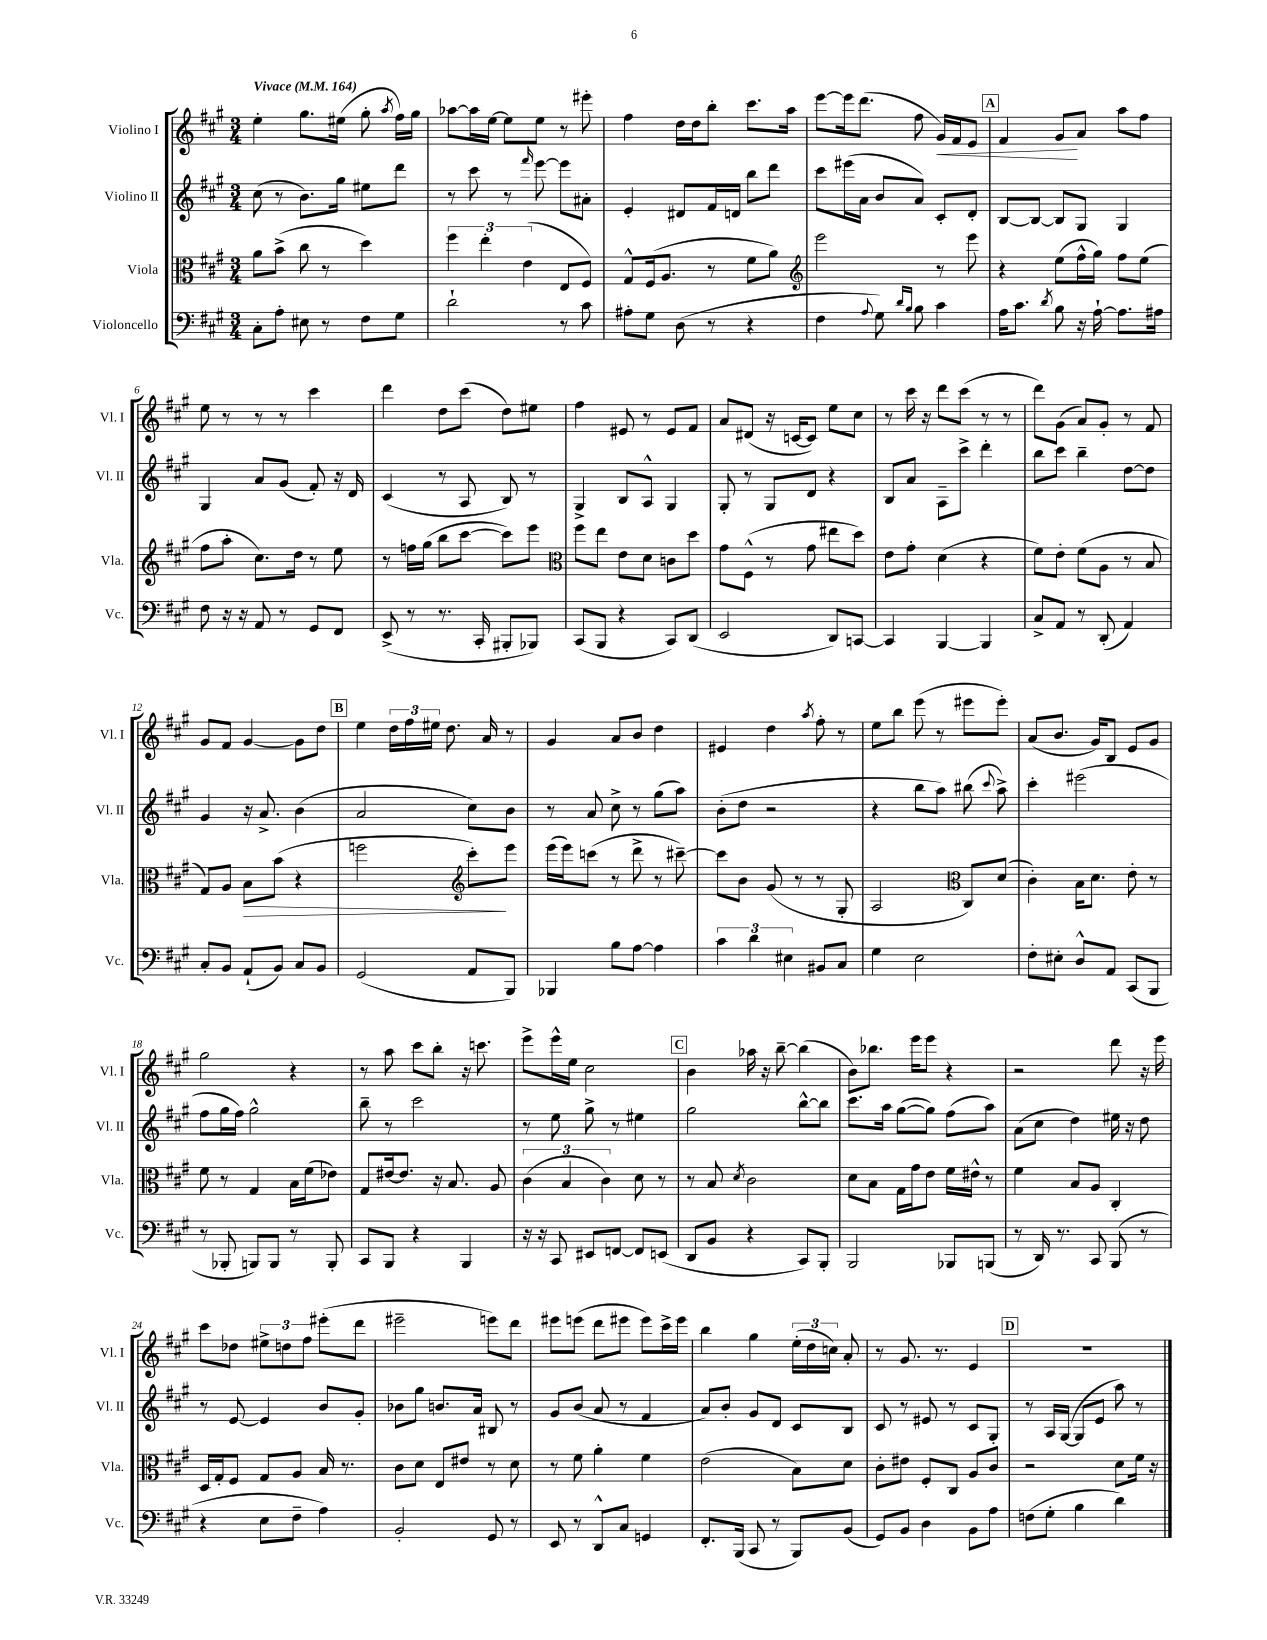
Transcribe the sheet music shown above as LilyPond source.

<<
\new StaffGroup <<
\new Staff = "s0" \with { instrumentName = "Violino I" shortInstrumentName = "Vl. I" } {
    \clef treble \key a \major \numericTimeSignature \time 3/4 \tempo "Vivace" 4 = 164
    \autoBeamOff e''4-. gis''8.[ eis''16]( gis''8-. \acciaccatura { a''8 } fis''16[) gis''16] |
    aes''8[~ aes''16 e''16]~ e''8[ e''8] r8 eis'''8-. |
    fis''4 d''16[ d''16 b''8]-. cis'''8.[ a''16] |
    e'''8[~ e'''16 d'''8.]( fis''8 gis'16[\<) fis'16 e'8] |
    \mark \markup { \box "A" } fis'4 gis'8[\! a'8] a''8[ fis''8] |
    e''8 r8 r8 r8 cis'''4 |
    d'''4 d''8[ cis'''8]( d''8[) eis''8] |
    fis''4 eis'8 r8 eis'8[ fis'8] |
    a'8[ dis'8]( r16 c'16[~ c'8]) e''8[ cis''8] |
    r8 cis'''16 r16 d'''8[ cis'''8]( r8 r8 |
    d'''8[) gis'8]( a'8[) gis'8]-. r8 fis'8 |
    gis'8[ fis'8] gis'4~ gis'8[ d''8] |
    \mark \markup { \box "B" } e''4 \tuplet 3/2 { d''16[ fis''16 eis''16] } d''8. a'16 r8 |
    gis'4 a'8[ b'8] d''4 |
    eis'4 d''4 \acciaccatura { a''8 } fis''8-. r8 |
    e''8[ b''8] e'''8( r8 eis'''8[ eis'''8]-.) |
    a'8[( b'8.] gis'16[) b8] e'8[ gis'8] |
    gis''2 r4 |
    r8 a''8 cis'''8[ b''8]-. r16 c'''8. |
    e'''8[-> e'''16-^ e''16] cis''2 |
    \mark \markup { \box "C" } b'4 aes''16 r16 b''8~-- b''4( |
    b'8[) bes''8.] e'''16[ e'''8] r4 |
    r2 d'''8 r16 e'''16 |
    cis'''8[ des''8] \tuplet 3/2 { eis''8[-> d''8 fis''8] } eis'''8[-.( d'''8] |
    eis'''2-- e'''8[) d'''8] |
    eis'''8[ e'''8]( d'''8[ eis'''8] eis'''8[) cis'''16-> eis'''16] |
    b''4 gis''4 \tuplet 3/2 { e''16[-.( d''16 c''16]) } a'8-. |
    r8 gis'8. r8. e'4 |
    \mark \markup { \box "D" } R2. \bar "|." |
}
\new Staff = "s1" \with { instrumentName = "Violino II" shortInstrumentName = "Vl. II" } {
    \clef treble \key a \major \numericTimeSignature \time 3/4
    \autoBeamOff cis''8( r8 b'8.[) gis''16] eis''8[ d'''8] |
    r8 cis'''8 r8 \grace { fis'''16 } e'''8~ e'''8[ ais'8]-. |
    e'4-. dis'8[ fis'16 d'16] b''8[ d'''8] |
    cis'''8[ eis'''16( a'16] b'8[ a'8]) cis'8[-. d'8]-. |
    \mark \markup { \box "A" } b8[~ b8]~ b8[ gis8] gis4 |
    gis4 a'8[ gis'8]( fis'8-.) r16 d'16 |
    cis'4( r8 a8 b8) r8 |
    gis4-> b8[ a8]-^ gis4 |
    gis8-. r8 gis8[ d'8] r4 |
    b8[ a'8] a8[-- cis'''8]-> d'''4-. |
    b''8[ cis'''8] b''4-- d''8[~ d''8] |
    gis'4 r16 a'8.-> b'4( |
    \mark \markup { \box "B" } a'2 cis''8[) b'8] |
    r8 a'8 cis''8-> r8 gis''8[( a''8]) |
    b'8[-.( d''8] r2 |
    r4 b''8[ a''8]) bis''8( \appoggiatura { cis'''8 } a''8->) |
    cis'''4-. eis'''2( |
    fis''8[ gis''16 fis''16]) gis''2-^ |
    b''8-- r8 cis'''2 |
    r8 e''8 gis''8-> r8 eis''4 |
    \mark \markup { \box "C" } gis''2 b''8[~-^ b''8] |
    cis'''8.[ a''16] gis''8[~( gis''8]) fis''8[( a''8]) |
    a'8[( cis''8] d''4) eis''16 r16 d''8 |
    r8 e'8~ e'4 b'8[ gis'8]-. |
    bes'8[ gis''8] b'8.[ a'16] bis8 r8 |
    gis'8[ b'8]( a'8 r8 fis'4 |
    a'8[) b'8]-. gis'8[ d'8] cis'8[ b8] |
    cis'8 r8 eis'8 r8 cis'8[ gis8]-. |
    \mark \markup { \box "D" } r8 a16[ gis16]~( gis8[ e'8] a''8) r8 \bar "|." |
}
\new Staff = "s2" \with { instrumentName = "Viola" shortInstrumentName = "Vla." } {
    \clef alto \key a \major \numericTimeSignature \time 3/4
    \autoBeamOff a'8[ b'8]->( cis''8 r8 d''4) |
    \tuplet 3/2 { fis''4 e''4-. e'4( } e8[ fis8]) |
    gis8[-^ fis16( a8.] r8 fis'8[ a'8]) |
    \clef treble e'''2 r8 e'''8 |
    \mark \markup { \box "A" } r4 e''8[( fis''16-^ gis''16]) fis''8[ e''8]( |
    fis''8[ a''8]-. cis''8.[) d''16] r8 e''8 |
    r8 f''16[ gis''16]( b''8[ cis'''8]~ cis'''8[) e'''8] |
    \clef alto fis''8[ e''8] e'8[ d'8] c'8[ d''8] |
    gis'8[ fis8]-^( r8 gis'8 eis''8[ d''8]) |
    e'8[ gis'8]-. d'4( r4 |
    fis'8[) e'8]-. fis'8[( a8] r8 b8 |
    gis8[) a8] b8[\> b'8]( r4 |
    \mark \markup { \box "B" } f''2 \clef treble cis'''8[-.\!) e'''8] |
    e'''16[( e'''16) c'''8]( r8 d'''8-> r8 cis'''8~--) |
    cis'''8[ b'8] gis'8( r8 r8 gis8-. |
    a2 \clef alto cis8[) d'8]( |
    cis'4-.) b16[ d'8.] e'8-. r8 |
    fis'8 r8 gis4 b16[ fis'16( ees'8]) |
    gis8[ eis'16~ eis'8.] r16 b8. a8 |
    \tuplet 3/2 { cis'4( b4 cis'4) } d'8 r8 |
    \mark \markup { \box "C" } r8 b8 \acciaccatura { d'8 } cis'2 |
    d'8[ b8] gis16[ gis'16 e'8] fis'16[ eis'16]-^ r8 |
    fis'4 b8[ a8] cis4-. |
    d16[ gis16-. fis8] gis8[ a8] b16 r8. |
    cis'8[ d'8] e8[ eis'8] r8 d'8 |
    r8 fis'8 a'4-. fis'4 |
    e'2( b8[) d'8] |
    cis'8[-. eis'8] fis8[-. cis8] a8[ cis'8] |
    \mark \markup { \box "D" } r2 d'8[ fis'16] r16 \bar "|." |
}
\new Staff = "s3" \with { instrumentName = "Violoncello" shortInstrumentName = "Vc." } {
    \clef bass \key a \major \numericTimeSignature \time 3/4
    \autoBeamOff cis8[-. a8]-. eis8 r8 fis8[ gis8] |
    d'2-! r8 cis'8 |
    ais8[-. gis8] d8( r8 r4 |
    fis4 \appoggiatura { a8 } gis8) \grace { d'16[ b16] } b8 cis'4 |
    \mark \markup { \box "A" } a16[ cis'8.] \acciaccatura { d'8 } b8 r16 a16~-! a8.[ ais16] |
    fis8 r16 r16 a,8 r8 gis,8[ fis,8] |
    e,8->( r8 r8. cis,16-. bis,,8[-. bes,,8]) |
    cis,8[( b,,8] r4 cis,8[) d,8]( |
    e,2 d,8[) c,8]~ |
    c,4 b,,4~ b,,4 |
    cis8[-> a,8] r8 d,8-.( a,4) |
    cis8[-. b,8] a,8[-!( b,8]) cis8[ b,8] |
    \mark \markup { \box "B" } gis,2( a,8[ b,,8]) |
    bes,,4 b8[ a8]~ a4 |
    \tuplet 3/2 { cis'4 d'4 eis4 } bis,8[ cis8] |
    gis4 e2 |
    fis8[-. eis8]-. d8[-^ a,8] cis,8[( b,,8] |
    r8 bes,,8-. b,,8[) b,,8] r8 b,,8-. |
    cis,8[ b,,8] r4 b,,4 |
    r16 r16 cis,8 eis,8[ f,8]~ f,8[ e,8]( |
    \mark \markup { \box "C" } d,8[ b,8] r4 cis,8[) b,,8]-. |
    b,,2 bes,,8[ b,,8]( |
    r8 d,16) r8. cis,8 b,,8( r8 |
    r4 e8[ fis8]-- a4) |
    b,2-. gis,8 r8 |
    e,8 r8 d,8[-^ cis8] g,4 |
    fis,8.[-. b,,16]( cis,8 r8 b,,8[) b,8]( |
    gis,8[) b,8] d4 b,8[ a8] |
    \mark \markup { \box "D" } f8[( gis8]-. b4 d'4) \bar "|." |
}
>>
>>
